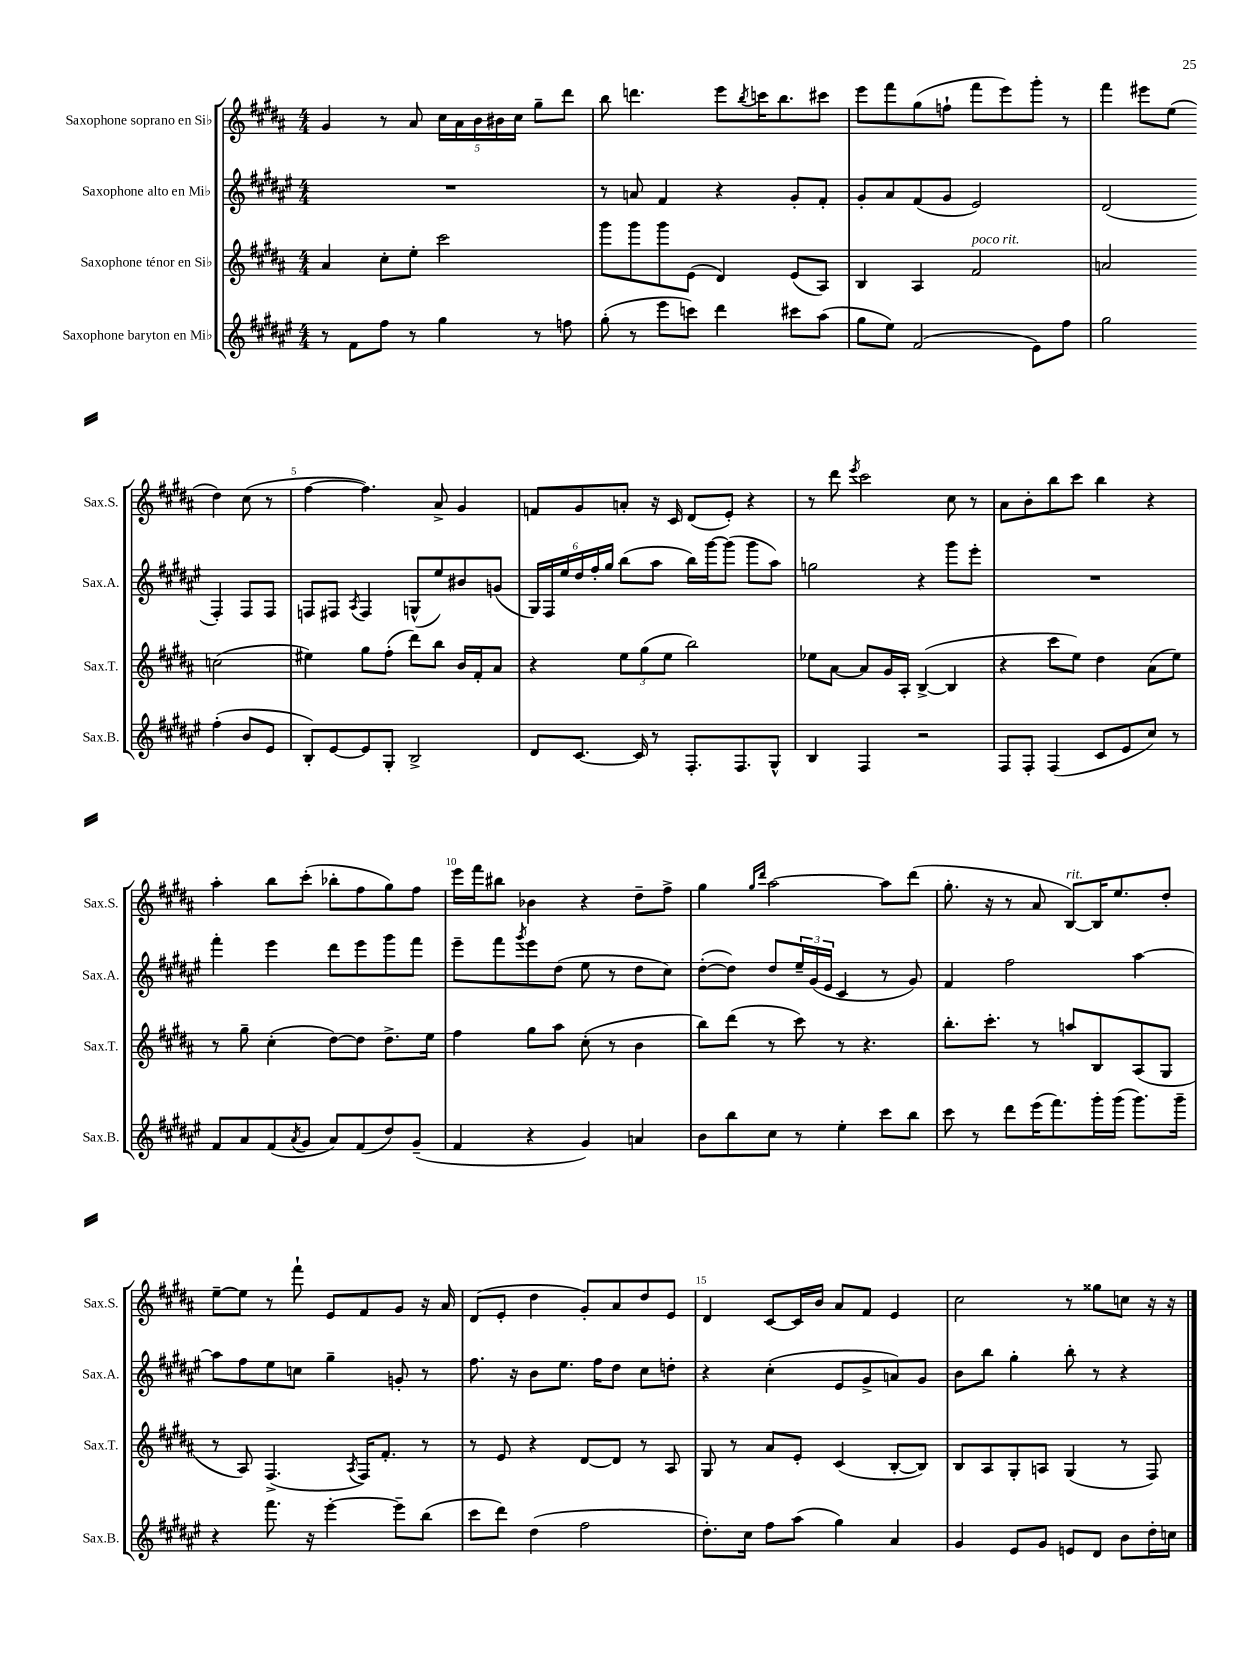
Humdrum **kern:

**kern	**kern	**kern	**kern
*staff4	*staff3	*staff2	*staff1
*clefG2	*clefG2	*clefG2	*clefG2
*k[f#c#g#d#a#e#]	*k[f#c#g#d#a#]	*k[f#c#g#d#a#e#]	*k[f#c#g#d#a#]
*M4/4	*M4/4	*M4/4	*M4/4
8r	4a#/	1r	4g#/
8f#\L	.	.	.
8ff#\J	8cc#'\L	.	8r
8r	8ee'\J	.	8a#/
4gg#\	2ccc#\	.	20cc#\LL
.	.	.	20a#\
.	.	.	20b\
.	.	.	20b#\
.	.	.	20cc#\JJ
8r	.	.	8gg#~\L
8ff\	.	.	8ddd#\J
=	=	=	=
(8gg#'\	8ggg#\L	8r	8bb\
8r	8ggg#\	8a/	4.ddd\
8eee#\L	8ggg#\	4f#/	.
8ccc\J)	(8e\J	.	.
4ddd#\	4d#/)	4r	8eee\L
.	.	.	8qbb/
.	.	.	16ccc\K
.	.	.	8.bb\
8ccc#\L	(8e/L	8g#'/L	.
(8aa#\J	8A#/J)	8f#'/J	8ccc#\J
=	=	=	=
8gg#\L	4B/	8g#'/L	8eee\L
8ee#\J)	.	8a#/	8fff#\
(2f#/	4A#/	(8f#/	(8gg#\
.	.	8g#/J	8ff`\J
.	2f#/	2e#/)	8fff#\L
.	.	.	8eee\)
8e#\L)	.	.	8ggg#'\J
8ff#\J	.	.	8r
=	=	=	=
2gg#\	2a/	(2d#/	4fff#\
.	.	.	8eee#\L
.	.	.	(8ee\J
(4ff#'\	(2cc\	4F#'/)	4dd#\)
8b/L	.	8F#/L	(8cc#\
8e#/J	.	8F#/J	8r
=	=	=	=
8B'/L)	4ee#\)	8F/L	[4ff#\
[8e#/	.	8F#/J	.
.	.	8qA#/	.
8e#/]	8gg#\L	4F#/	4.ff#\])
8G#'/J	(8ff#'\J	.	.
2B^/	8ddd#\L)	(8G^^/L	.
.	8bb\J	8ee#/)	8a#^/
.	16b/LL	8b#/	4g#/
.	16f#'/J	.	.
.	8a#/J	(8g/J	.
=	=	=	=
8d#/L	4r	24G#/LL)	8f/L
.	.	24F#/	.
.	.	24ee#/	.
[8.c#/J	.	24dd#/	8g#/
.	.	24ff#'/	.
.	.	24gg#/JJ	.
.	12ee\L	(8bb\L	8a'/J
16c#/]	.	.	.
.	(12gg#\	.	.
8r	.	8aa#\J	16r
.	12ee\J	.	.
.	.	.	16c#/
8.F#'/L	2bb\)	16bb\LL)	(8d#/L
.	.	[16ggg#\J	.
.	.	(8ggg#\]J	8e'/J)
8.F#/	.	.	.
.	.	8ggg#\L	4r
8G#^^/J	.	8aa#\J)	.
=	=	=	=
4B/	8ee-\L	2gg\	8r
.	[8a#\J	.	8ddd#\
.	.	.	8qeee/
4F#/	8a#/]L	.	2ccc#\
.	16g#/L	.	.
.	16A#'/JJ	.	.
2r	([4B^/	4r	.
.	4B/]	8ggg#\L	8cc#\
.	.	8eee#'\J	8r
=	=	=	=
8F#/L	4r	1r	8a#\L
8F#'/J	.	.	8b'\
(4F#/	8ccc#\L	.	8bb\
.	8ee\J)	.	8ccc#\J
8c#/L	4dd#\	.	4bb\
8e#/	.	.	.
8cc#/J)	(8a#\L	.	4r
8r	8ee\J)	.	.
=	=	=	=
8f#/L	8r	4fff#'\	4aa#'\
8a#/	8gg#~\	.	.
(8f#/	(4cc#'\	4eee#\	8bb\L
8qa#/	.	.	.
8g#/J	.	.	(8ccc#'\J
8a#/L)	[8dd#\L)	8ddd#\L	8bb-'\L
(8f#/	8dd#\]J	8eee#\	8ff#\
8dd#/)	8.dd#^\L	8ggg#\	8gg#\)
(8g#~/J	.	8fff#\J	8ff#\J
.	16ee\Jk	.	.
=	=	=	=
4f#/	4ff#\	8eee#~\L	16eee\LL
.	.	.	16fff#\J
.	.	8fff#\	8bb#\J
.	.	8qggg#/	.
4r	8gg#\L	8eee#\	4b-\
.	8aa#\J	(8dd#\J	.
4g#/)	(8cc#'\	8ee#\	4r
.	8r	8r	.
4a/	4b\	8dd#\L	8dd#~\L
.	.	8cc#\J)	8ff#^\J
=	=	=	=
8b\L	8bb\L)	([8dd#'\L	4gg#\
8bb\	(8ddd#\J	8dd#\]J)	.
.	.	.	16qqgg#/LL
.	.	.	16qqddd#/JJ
8cc#\J	8r	8dd#/L	[2aa#\
8r	8ccc#\)	24ee#~/L	.
.	.	(24g#/	.
.	.	24e#/JJ	.
4ee#'\	8r	4c#/	.
.	4.r	.	.
8ccc#\L	.	8r	8aa#\]L
8bb\J	.	8g#/)	(8ddd#\J
=	=	=	=
8ccc#\	8.bb'\L	4f#/	8.gg#'\
8r	.	.	.
.	8.ccc#'\J	.	16r
8ddd#\L	.	2ff#\	8r
(16eee#\K	8r	.	8a#/
8.fff#\)	.	.	.
.	8aa/L	.	[8B/L)
16ggg#'\L	8B/	.	16B/]K
(16ggg#\JJ	.	.	8.ee/
8.ggg#\L)	(8A#/	[4aa#\	.
.	8G#/J	.	8dd#'/J
16ggg#~\Jk	.	.	.
=	=	=	=
4r	8r	8aa#\]L	[8ee~\L
.	8A#/)	8ff#\	8ee\]J
8.fff#\	(4.F#^/	8ee#\	8r
.	.	8cc\J	8fff#`\
16r	.	.	.
[4eee#'\	.	4gg#~\	8e/L
.	8qA#/	.	.
.	16F#/LK)	.	8f#/
.	8.f#'/J	.	.
8eee#~\]L	.	8g'/	8g#/J
(8bb\J	8r	8r	16r
.	.	.	16a#/
=	=	=	=
8ccc#\L	8r	8.ff#\	(8d#/L
8ddd#\J)	8e/	.	8e'/J
.	.	16r	.
(4dd#\	4r	8b\L	4dd#\
.	.	8.ee#\J	.
2ff#\	[8d#/L	.	8g#'/L)
.	.	16ff#\LK	.
.	8d#/]J	8dd#\J	8a#/
.	8r	8cc#\L	8dd#/
.	8A#/	8dd'\J	8e/J
=	=	=	=
8.dd#'\L)	8G#/	4r	4d#/
.	8r	.	.
16cc#\Jk	.	.	.
8ff#\L	8a#/L	(4cc#'\	[8c#/L
(8aa#\J	8e'/J	.	16c#/]L
.	.	.	16b/JJ
4gg#\)	(4c#/	8e#/L	8a#/L
.	.	8g#^/	8f#/J
4a#/	[8B'/L	8a/)	4e/
.	8B/]J)	8g#/J	.
=	=	=	=
4g#/	8B/L	8b\L	2cc#\
.	8A#/	8bb\J	.
8e#/L	8G#'/	4gg#'\	.
8g#/J	8A/J	.	.
8e/L	(4G#/	8bb'\	8r
8d#/J	.	8r	8gg##\L
8b\L	8r	4r	8cc\J
16dd#'\L	8F#/)	.	16r
16cc\JJ	.	.	16r
==	==	==	==
*-	*-	*-	*-
